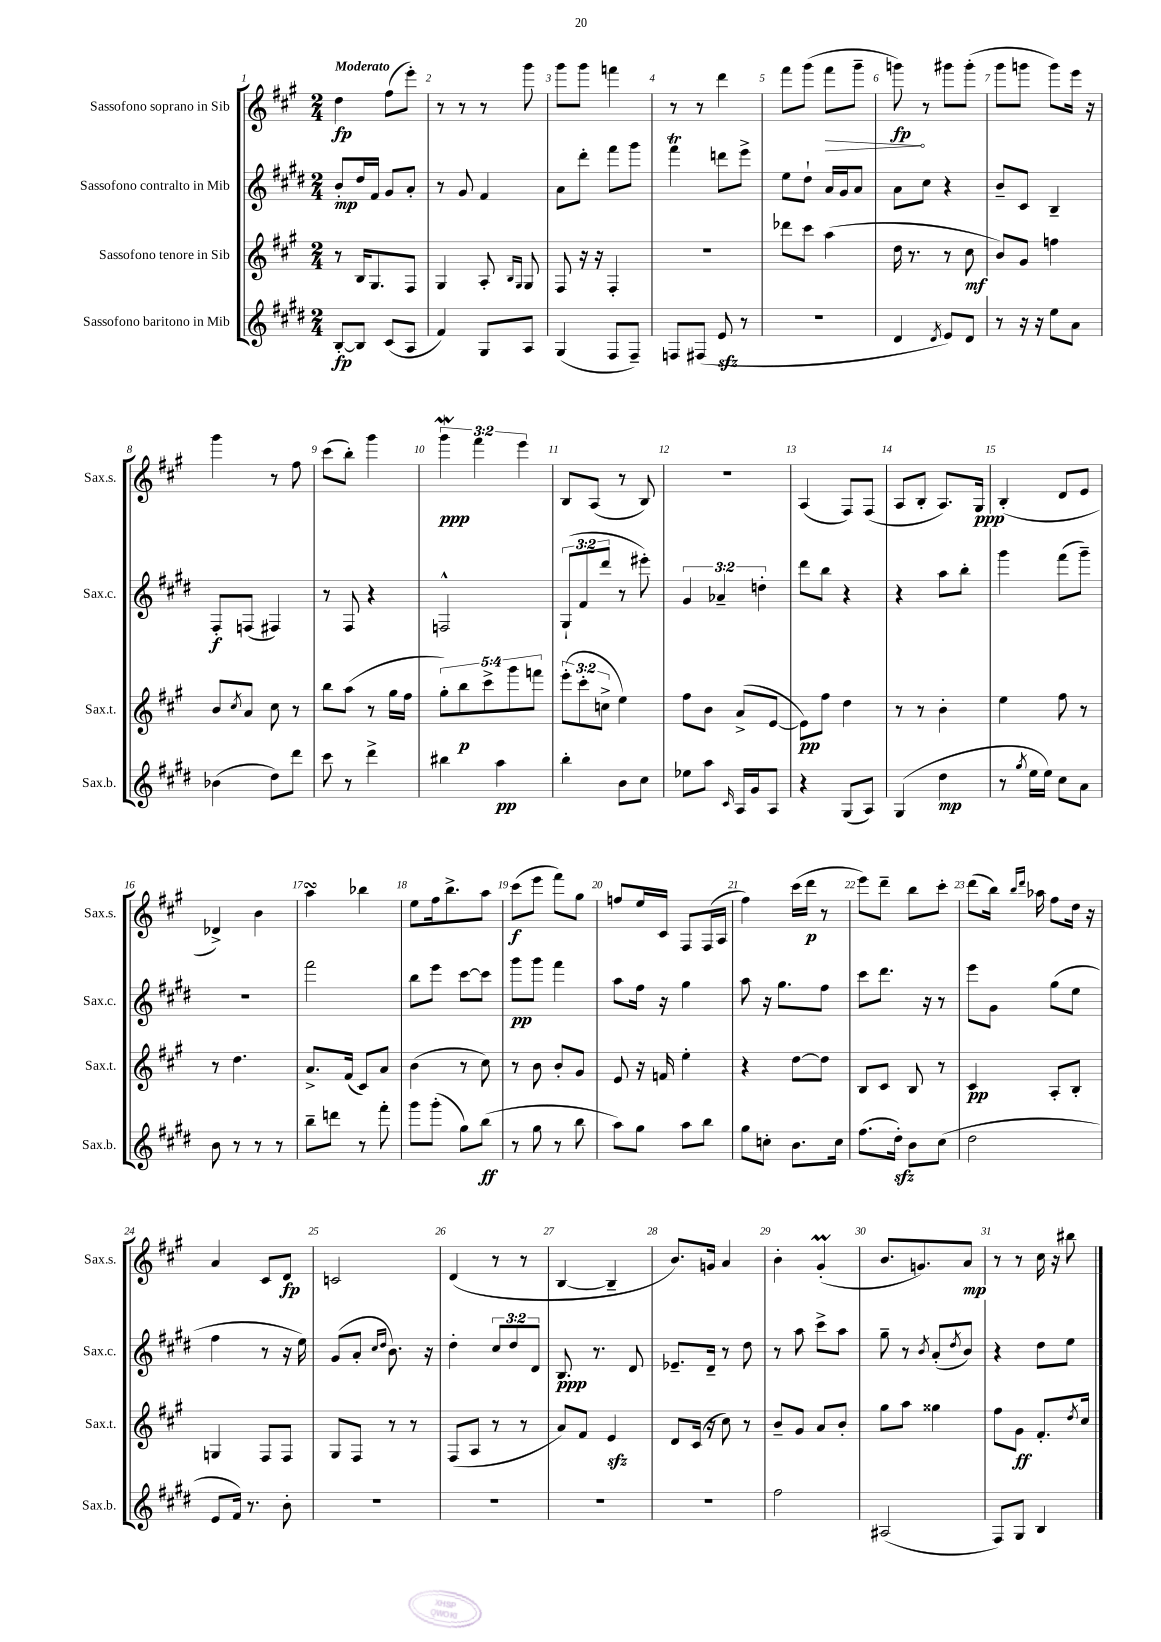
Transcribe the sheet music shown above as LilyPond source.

<<
\new StaffGroup <<
\new Staff = "s0" \with { instrumentName = "Sassofono soprano in Sib" shortInstrumentName = "Sax.s." } {
    \clef treble \key a \major \numericTimeSignature \time 2/4 \override Staff.TupletNumber.text = #tuplet-number::calc-fraction-text \tempo "Moderato"
    d''4\fp fis''8( e'''8-.) |
    r8 r8 r8 gis'''8 |
    gis'''8 gis'''8 f'''4 |
    r8 r8 d'''4 |
    fis'''8 gis'''8( \once \override Hairpin.circled-tip = ##t fis'''8\> gis'''8-- |
    g'''8\fp\!) r8 gis'''8 gis'''8-.( |
    gis'''8 g'''8 g'''8) e'''16 r16 |
    gis'''4 r8 fis''8 |
    cis'''8( b''8-.) gis'''4 |
    \tuplet 3/2 { gis'''4\mordent\ppp fis'''4 e'''4 } |
    b8 a8( r8 b8) |
    R2 |
    a4( fis8) fis8( |
    a8 b8-. a8.) gis16\ppp |
    b4-.( d'8 e'8 |
    des'4->) b'4 |
    a''4\turn bes''4 |
    e''8 fis''16 b''8.-> a''8 |
    cis'''8\f( e'''8 fis'''8) gis''8 |
    f''8 e''16 cis'16 fis8 fis16( a16 |
    fis''4) cis'''16( d'''16\p r8 |
    e'''8) d'''8-- b''8 cis'''8-. |
    d'''8( b''16) \grace { b''16 d'''16 } aes''16 fis''8 d''16 r16 |
    a'4 cis'8 d'8\fp |
    c'2 |
    d'4( r8 r8 |
    b4~ b4-- |
    b'8.) g'16 a'4 |
    b'4-. gis'4-.\prall( |
    b'8. g'8.) a'8\mp |
    r8 r8 cis''16 r16 bis''8 \bar "|." |
}
\new Staff = "s1" \with { instrumentName = "Sassofono contralto in Mib" shortInstrumentName = "Sax.c." } {
    \clef treble \key e \major \numericTimeSignature \time 2/4 \override Staff.TupletNumber.text = #tuplet-number::calc-fraction-text
    b'8-.\mp dis''16 fis'16 gis'8 a'8-. |
    r8 gis'8 fis'4 |
    a'8 dis'''8-. fis'''8 gis'''8 |
    fis'''4\trill d'''8 e'''8-> |
    e''8 dis''8-! a'16 gis'16 a'8 |
    a'8 cis''8 r4 |
    b'8-- cis'8 b4-- |
    fis8-.\f f8( fis4) |
    r8 fis8 r4 |
    f2-^ |
    \tuplet 3/2 { gis8-!( fis'8 dis'''8 } r8 eis'''8-.) |
    \tuplet 3/2 { gis'4 aes'4-- d''4-. } |
    dis'''8 b''8 r4 |
    r4 a''8 b''8-. |
    gis'''4 fis'''8( gis'''8--) |
    r2 |
    fis'''2 |
    b''8 e'''8 cis'''8~ cis'''8 |
    gis'''8\pp gis'''8 fis'''4 |
    a''8 fis''16 r16 gis''4 |
    a''8 r16 gis''8. fis''8 |
    cis'''8 dis'''8. r16 r8 |
    e'''8 gis'8 gis''8( e''8 |
    fis''4 r8 r16 e''16) |
    gis'8( a'8-. \grace { cis''16 dis''16 } b'8.) r16 |
    dis''4-. \tuplet 3/2 { cis''8 dis''8 dis'8 } |
    b8.\ppp r8. dis'8 |
    ees'8.-- dis'16-- r8 dis''8 |
    r8 a''8 cis'''8-> a''8 |
    gis''8-- r8 \acciaccatura { b'8 } a'8-.( \acciaccatura { dis''8 } b'8) |
    r4 dis''8 e''8 \bar "|." |
}
\new Staff = "s2" \with { instrumentName = "Sassofono tenore in Sib" shortInstrumentName = "Sax.t." } {
    \clef treble \key a \major \numericTimeSignature \time 2/4 \override Staff.TupletNumber.text = #tuplet-number::calc-fraction-text
    r8 b16 gis8. fis8 |
    gis4 a8-. \grace { b16 gis16 } gis8 |
    fis8 r16 r16 fis4-. |
    r2 |
    des'''8 cis'''8 a''4( |
    d''16 r8. r8 cis''8\mf |
    b'8) gis'8 f''4 |
    b'8 \acciaccatura { cis''8 } a'8 cis''8 r8 |
    b''8 a''8( r8 gis''16 fis''16 |
    \tuplet 5/4 { gis''8-.) b''8\p cis'''8-> gis'''8 f'''8 } |
    \tuplet 3/2 { e'''8-.( cis'''8-. c''8-> } e''4) |
    fis''8 b'8 a'8->( e'8~ |
    e'8\pp) fis''8 d''4 |
    r8 r8 b'4-. |
    e''4 fis''8 r8 |
    r8 d''4. |
    a'8.-> fis'16( cis'8) a'8 |
    b'4( r8 cis''8) |
    r8 b'8 b'8-. gis'8 |
    e'8 r16 f'16 e''4-. |
    r4 d''8~ d''8 |
    b8 cis'8 b8 r8 |
    cis'4\pp a8-. b8-. |
    g4 fis8 fis8 |
    gis8 fis8 r8 r8 |
    fis8( a8 r8 r8 |
    a'8) fis'8 e'4\sfz |
    d'8 cis'16( r16 cis''8) r8 |
    b'8-- gis'8 a'8 b'8-. |
    gis''8 a''8 gisis''4 |
    fis''8 gis'8\ff fis'8.-. \acciaccatura { d''8 } cis''16 \bar "|." |
}
\new Staff = "s3" \with { instrumentName = "Sassofono baritono in Mib" shortInstrumentName = "Sax.b." } {
    \clef treble \key e \major \numericTimeSignature \time 2/4
    b8~-.\fp b8 cis'8( a8 |
    fis'4) gis8 a8 |
    gis4( fis8 fis8--) |
    f8 fis8( e'8\sfz r8 |
    r2 |
    dis'4 \acciaccatura { dis'8 } e'8) dis'8 |
    r8 r16 r16 e''8 a'8 |
    bes'4( dis''8) dis'''8 |
    cis'''8 r8 dis'''4-> |
    bis''4 a''4\pp |
    b''4-. b'8 cis''8 |
    ees''8 a''8 \grace { cis'16 } a16 gis'16 a8 |
    r4 gis8( a8) |
    gis4( dis''4\mp |
    r8 \acciaccatura { gis''8 } e''16 e''16) cis''8 a'8 |
    b'8 r8 r8 r8 |
    b''8-- d'''8 r8 fis'''8-. |
    gis'''8 gis'''8-.( gis''8) b''8\ff( |
    r8 gis''8 r8 b''8 |
    a''8) gis''8 a''8 b''8 |
    gis''8 c''8-. b'8. c''16 |
    fis''8.( dis''16-.\sfz) b'8 cis''8( |
    dis''2 |
    e'8 fis'16) r8. b'8-. |
    R2 |
    R2 |
    R2 |
    R2 |
    fis''2 |
    ais2( |
    fis8) gis8 b4 \bar "|." |
}
>>
>>
\layout { \context { \Score \override BarNumber.break-visibility = ##(#f #t #t) barNumberVisibility = #all-bar-numbers-visible } }
